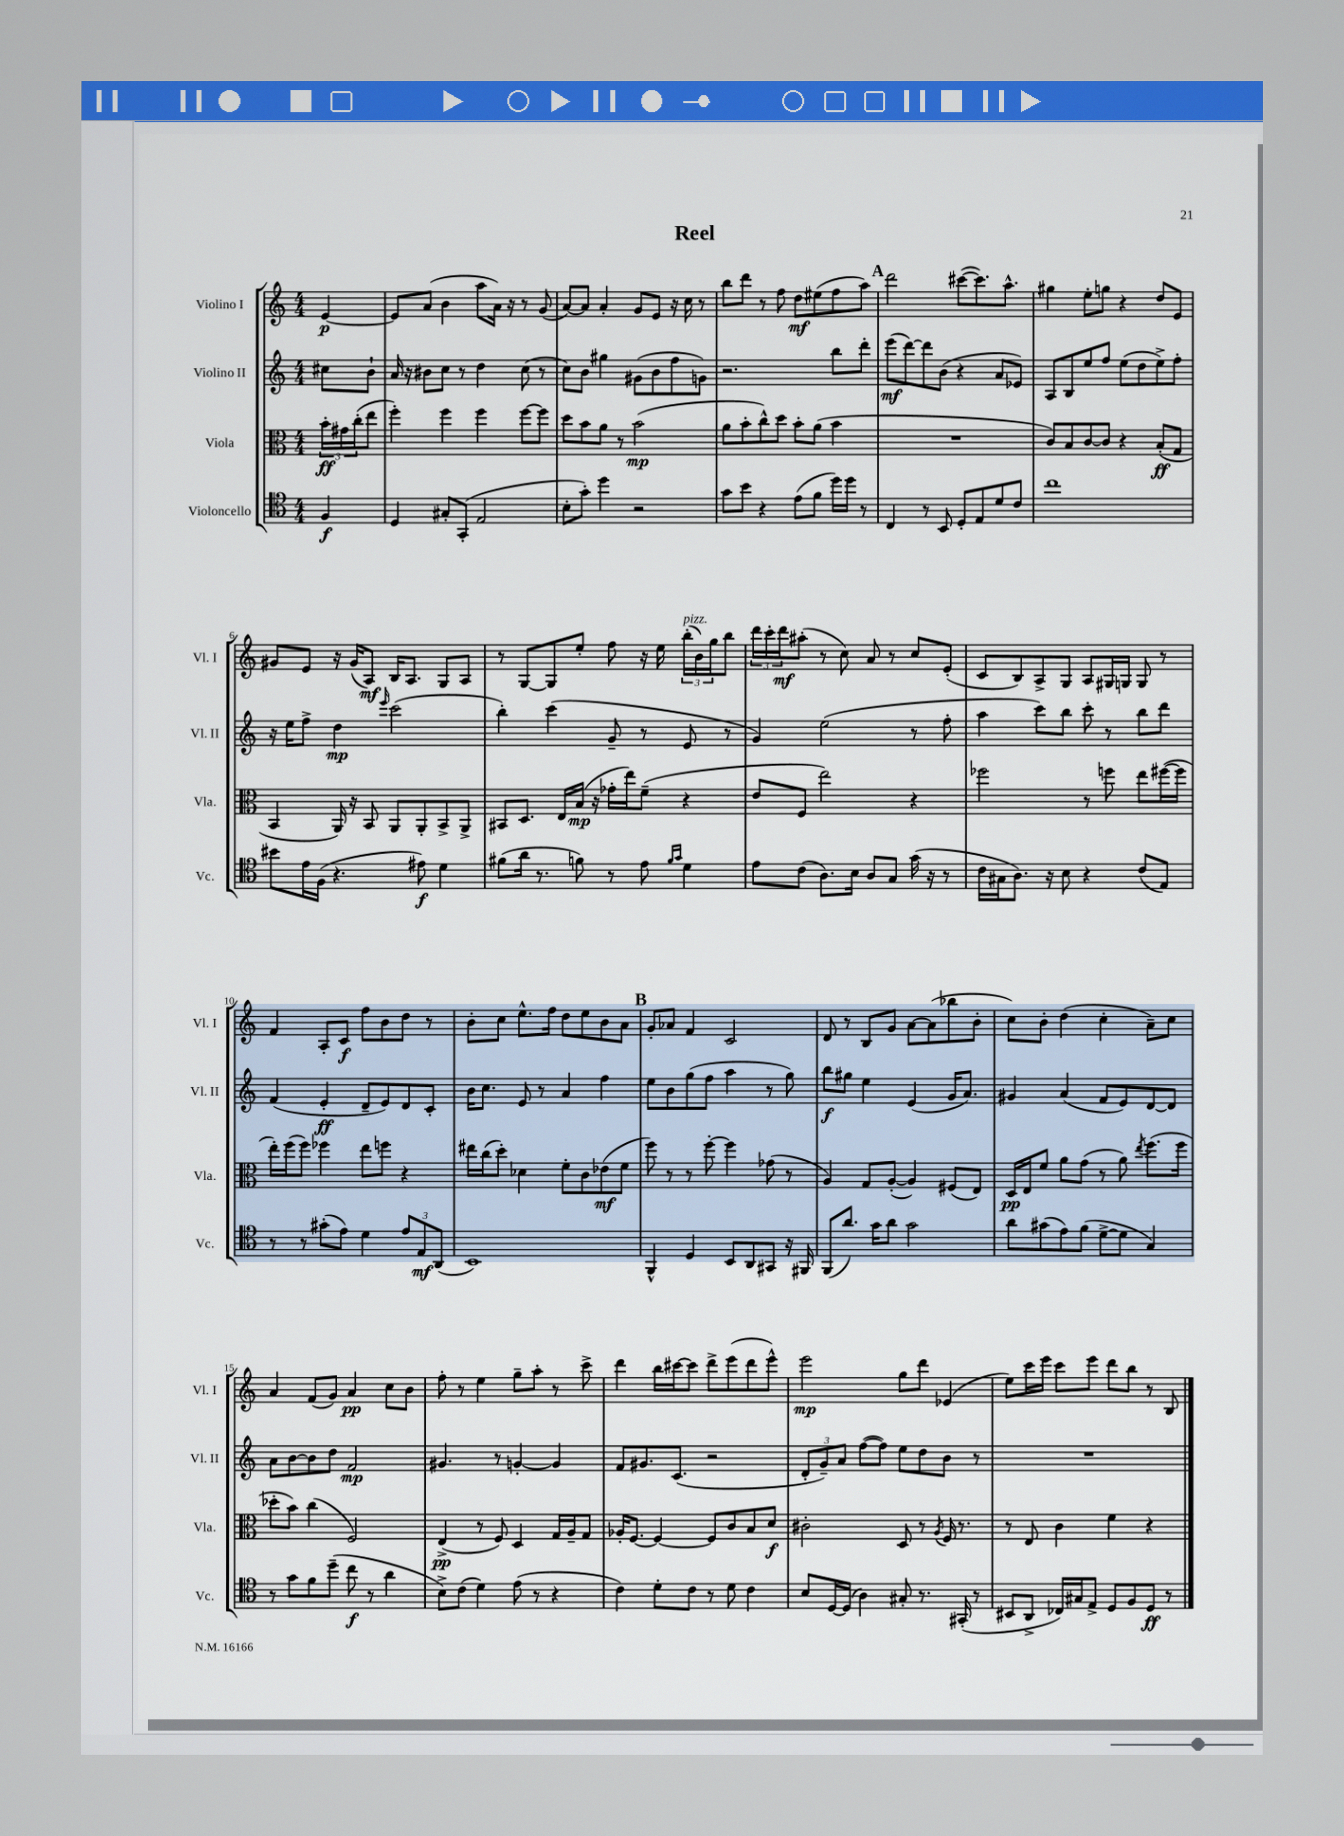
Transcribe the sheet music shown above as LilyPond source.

\header { title = "Reel" }
<<
\new StaffGroup <<
\new Staff = "s0" \with { instrumentName = "Violino I" shortInstrumentName = "Vl. I" } {
    \clef treble \key c \major \numericTimeSignature \time 4/4 \partial 4
    e'4~\p |
    e'8 a'8( b'4 a''8 a'16) r16 r8 g'8( |
    a'8~) a'8 a'4-. g'8 e'8 r16 c''16 r8 |
    b''8 d'''8 r8 f''8 d''8\mf eis''8( f''8 a''8) |
    \mark \markup { \bold "A" } d'''2 cis'''8~( cis'''8.) a''8.-^ |
    gis''4 e''8-. g''8 r4 d''8 e'8 |
    gis'8 e'8 r16 gis'16( a8\mf) b16 a8. g8 a8 |
    r8 g8~ g8 e''8-. f''8 r16 e''16 \tuplet 3/2 { b''16-.^\markup { \italic "pizz." }( b'16) g''16 } b''8 |
    \tuplet 3/2 { d'''16 c'''16-. d'''16\mf } ais''8-.( r8 c''8) a'8 r8 c''8 e'8-.( |
    c'8 b8) a8-> g8 a8 gis16 g16 g8 r8 |
    f'4 a8-. c'8\f f''8 b'8 d''8 r8 |
    b'8-. c''8 e''8.-^ f''16 d''8 e''8 b'8 a'8 |
    \mark \markup { \bold "B" } g'8-. aes'8 f'4 c'2 |
    d'8 r8 b8 g'8 a'8~ a'8( bes''8 b'8-. |
    c''8) b'8-. d''4( c''4-. a'8--) c''8 |
    a'4 f'8( g'8) a'4\pp c''8 b'8 |
    f''8-. r8 e''4 g''8-- a''8-. r8 c'''8-> |
    d'''4 b''16 cis'''16~ cis'''8 d'''8-> e'''8( d'''8 e'''8-^) |
    e'''2\mp g''8 d'''8 ees'4( |
    e''8) c'''16 e'''16 c'''8 e'''8 d'''8 b''8 r8 b8 \bar "|." |
}
\new Staff = "s1" \with { instrumentName = "Violino II" shortInstrumentName = "Vl. II" } {
    \clef treble \key c \major \numericTimeSignature \time 4/4 \partial 4
    cis''8 b'8-! |
    a'16 r16 bis'8 c''8 r8 d''4 c''8( r8 |
    c''8) b'8 gis''4 gis'8( b'8 f''8 g'8) |
    r2. b''8 d'''8-. |
    \mark \markup { \bold "A" } e'''8\mf( d'''8~) d'''8 b'8( r4 a'8 ees'8) |
    a8 b8 e''8 f''8 e''8( d''8 e''8->) f''8-. |
    r16 e''16 f''8-> d''4\mp \grace { e'''16 } c'''2( |
    b''4-.) c'''4( g'8-- r8 e'8 r8 |
    g'4) e''2( r8 f''8-. |
    a''4 c'''8) b''8 c'''8-. r8 b''8 d'''8 |
    f'4( e'4-.\ff d'8-- e'8) d'8 c'8-. |
    b'16 c''8. e'8 r8 a'4 f''4 |
    \mark \markup { \bold "B" } e''8 b'8 g''8( f''8 a''4 r8 g''8) |
    b''8\f gis''8 e''4 e'4( g'16 a'8.) |
    gis'4 a'4( f'8 e'8) d'8~ d'8 |
    a'8 b'8~ b'8 d''8 f'2\mp |
    gis'4. r8 g'4~-. g'4 |
    f'8 gis'8. c'8.( r2 |
    \tuplet 3/2 { d'8-. g'8--) a'8 } f''8~( f''8) e''8 d''8 b'8 r8 |
    R1 \bar "|." |
}
\new Staff = "s2" \with { instrumentName = "Viola" shortInstrumentName = "Vla." } {
    \clef alto \key c \major \numericTimeSignature \time 4/4 \partial 4
    \tuplet 3/2 { b'16-.\ff gis'16 c''16-.( } e''8 |
    f''4-.) f''4 f''4 f''8~ f''8 |
    d''8 b'8 a'8 r8 b'2\mp( |
    a'8 b'8-. c''8-^) d''8 b'8-. a'8( b'4 |
    \mark \markup { \bold "A" } R1 |
    c'8) b8 c'8~ c'8 r4 b8-.\ff( g8 |
    b,4 a,16) r16 b,8 a,8 a,8-. b,8-> a,8-> |
    bis,8 d8. e16 b16\mp( r16 ges'16-. e''16) f'8--( r4 |
    e'8 f8 e''2) r4 |
    fes''2 r8 f''8 e''8 fis''16~( fis''16 |
    e''16-.) f''16( f''8) fes''4 e''8 f''8 r4 |
    eis''16 c''16( d''8-.) des'4 f'8-. c'8 ees'8\mf( f'8 |
    \mark \markup { \bold "B" } f''8) r8 r8 f''8~-. f''4 ges'8( r8 |
    a4) g8 a8~-.( a4) fis8( e8) |
    d16\pp e16 f'8 a'8 g'8( r8 a'8) \acciaccatura { e''8 } f''8.( f''16 |
    des''8-. b'8) c''4( f2) |
    e4->\pp( r8 f8) d4 g16 a16-- g8 |
    aes16-. f8.~ f4~ f8 c'8 b8 d'8\f |
    cis'2-. d8 r8 \acciaccatura { a8 } f16 r8. |
    r8 e8 c'4 f'4 r4 \bar "|." |
}
\new Staff = "s3" \with { instrumentName = "Violoncello" shortInstrumentName = "Vc." } {
    \clef tenor \key c \major \numericTimeSignature \time 4/4 \partial 4
    f4\f |
    d4 gis8-. g,8-.( e2 |
    b8-. g'8-.) d''4 r2 |
    g'8 b'8 r4 e'8( f'8 d''16) d''16 r8 |
    \mark \markup { \bold "A" } c4 r8 b,8 d8-. e8 d'8 c'8 |
    c''1 |
    bis'8 e'16 f16( r4. eis'8\f) d'4 |
    fis'8( a'16 r8. f'8) r8 e'8 \grace { f'16 g'16 } d'4 |
    e'8 c'8( a8.) b16 a8 g8 g'16( r16 r8 |
    c'16 gis16 a8.) r16 b8 r4 c'8( e8) |
    r8 r8 gis'8-.( e'8) d'4 \tuplet 3/2 { e'8 e8\mf a,8( } |
    b,1) |
    \mark \markup { \bold "B" } f,4-^ d4 b,8 a,8 gis,8 r16 fis,16 |
    f,8( a'8.) g'16 a'8 g'2 |
    a'8 gis'8( e'8) f'8( d'8~-> d'8 g4) |
    r8 g'8 f'8 d''8--( c''8\f r8 a'4 |
    b8->) c'8( d'4) e'8( r8 r4 |
    c'4) d'8-. c'8 r8 d'8 c'4 |
    b8 d16~ d16( a4) gis8-. r8. gis,16-.( r8 |
    bis,8 a,8-> ces16) gis16 e8-> d8 f8 d8\ff r8 \bar "|." |
}
>>
>>
